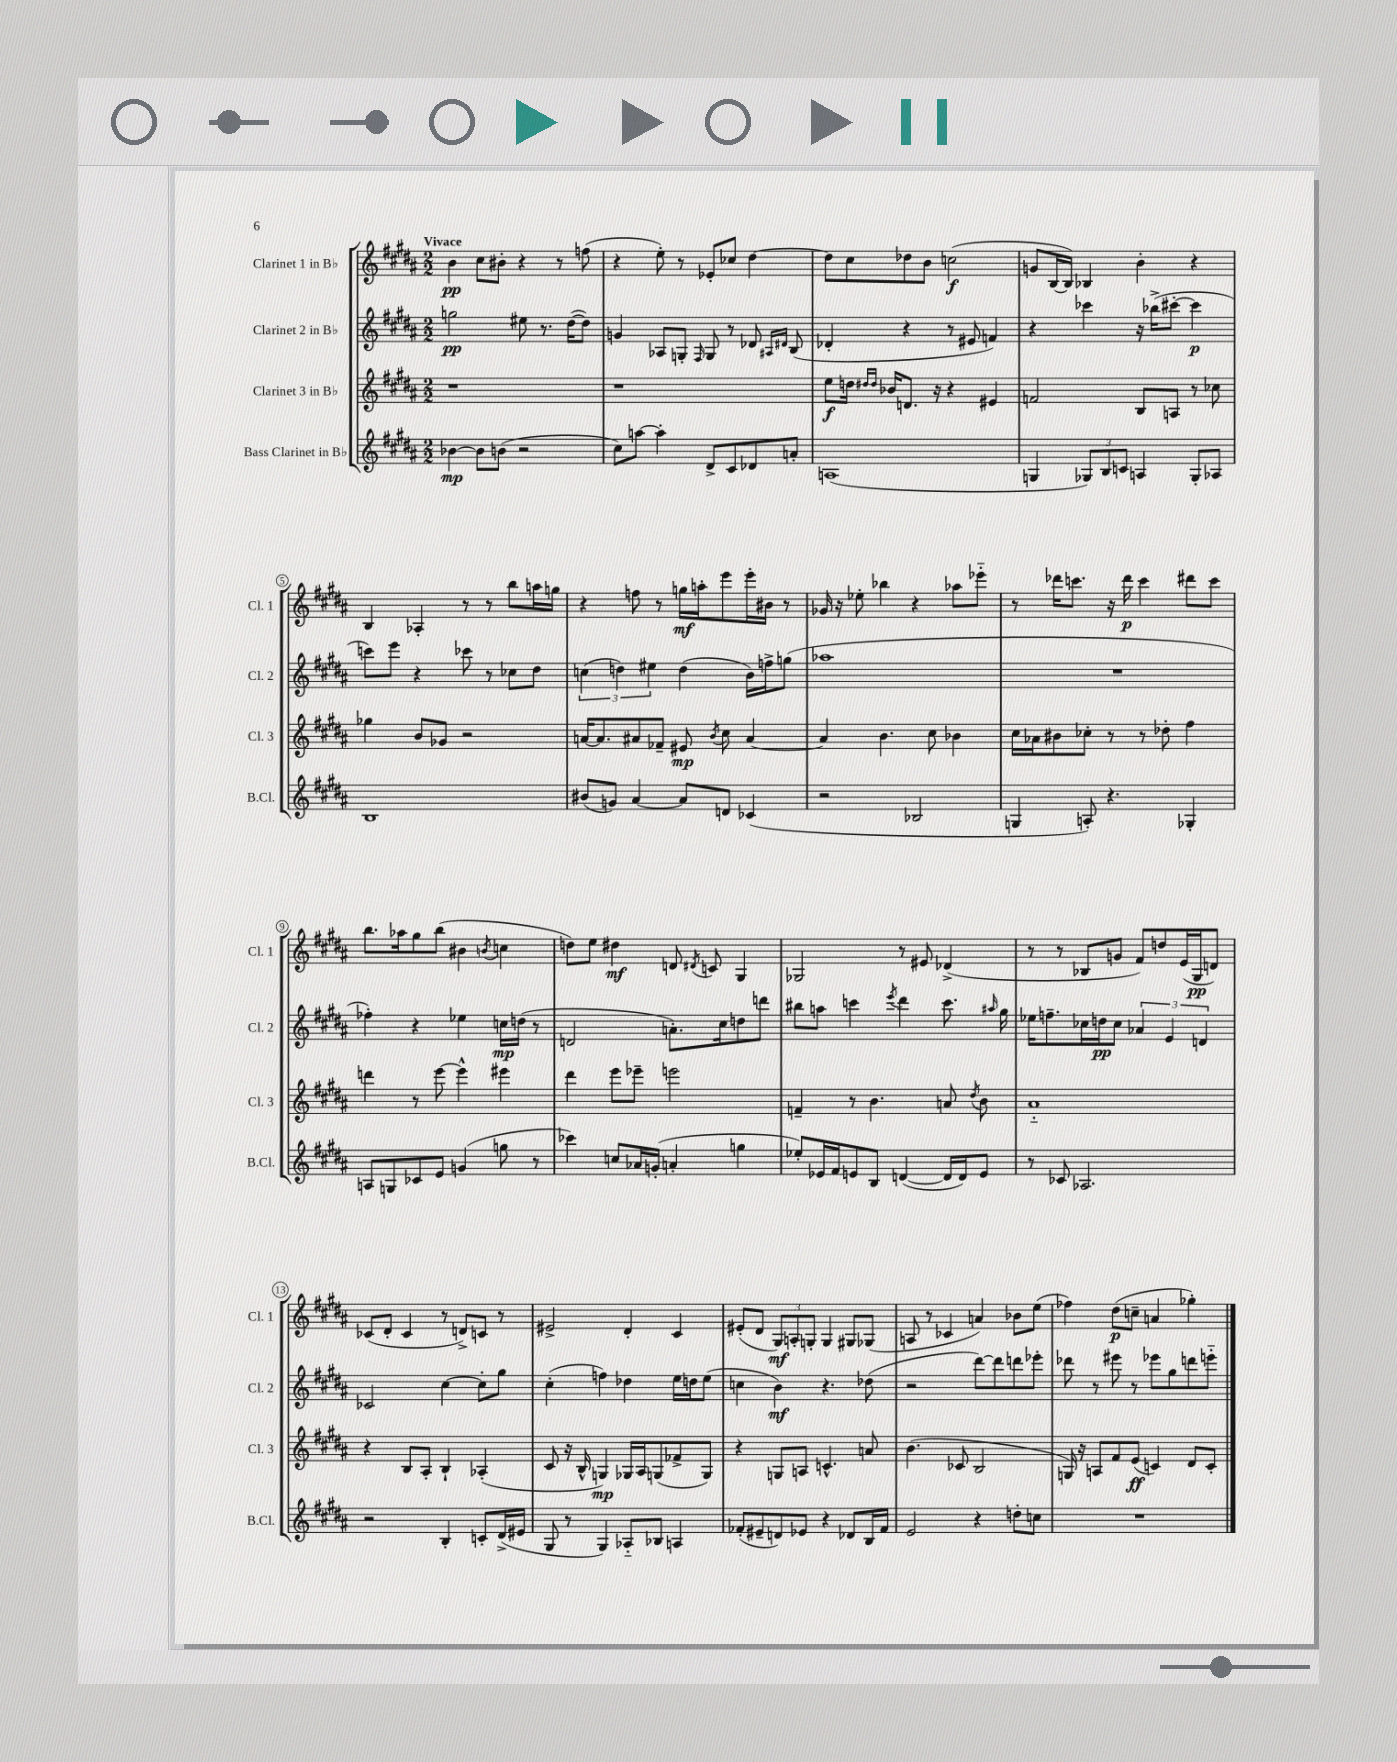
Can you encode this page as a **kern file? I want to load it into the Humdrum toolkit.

**kern	**kern	**kern	**kern
*staff4	*staff3	*staff2	*staff1
*clefG2	*clefG2	*clefG2	*clefG2
*k[f#c#g#d#a#]	*k[f#c#g#d#a#]	*k[f#c#g#d#a#]	*k[f#c#g#d#a#]
*M2/2	*M2/2	*M2/2	*M2/2
[4b-\	1r	2gg\	4b\
8b-\]L	.	.	8cc#\L
(8b\J	.	.	8b#'\J
2r	.	8ee#\	4r
.	.	8.r	.
.	.	.	8r
.	.	([16dd#\LK	.
.	.	8dd#\]J)	(8ff\
=	=	=	=
8cc#\L)	1r	4g/	4r
[8aa\J	.	.	.
4aa'\]	.	8A-/L	8ee'\)
.	.	8G'/J	8r
.	.	16qqF#/	.
8d#^/L	.	8G/	8e-'/L
8c#/	.	8r	8cc-/J
8d-/	.	8d-/	[4dd#\
.	.	16qqA#/LL	.
.	.	16qqd#/JJ	.
8a'/J	.	(8B/	.
=	=	=	=
(1A	8ee\L	4d-'/	8dd#\]L
.	16dd\Jk	.	8cc#\
.	16qqdd#/LL	.	.
.	16qqdd#/JJ	.	.
.	16b-/LK	.	.
.	8.d/J	4r	8dd-\
.	.	.	8b\J
.	16r	.	.
.	4r	8r	(2cc\
.	.	8e#/	.
.	4e#/	4f/)	.
=	=	=	=
4G/	2f/	4r	8g/L
.	.	.	[16B/L
.	.	.	16B/]JJ)
12G-/L)	.	4ccc-\	4B-/
12B/	.	.	.
12c/J	.	.	.
4A/	8B/L	16r	4b'\
.	.	(16bb-^\LK	.
.	8A/J	[8ccc#'\J	.
8G-'/L	8r	4ccc#\]	4r
8A-/J	8cc-\	.	.
=	=	=	=
1B	4gg-\	8ccc\L)	4B/
.	.	8eee\J	.
.	8b/L	4r	4A-'/
.	8g-/J	.	.
.	2r	8ccc-\	8r
.	.	8r	8r
.	.	8cc-\L	8bb\L
.	.	8dd#\J	16aa\L
.	.	.	16gg\JJ
=	=	=	=
(8b#/L	[16a/LK	(6cc\	4r
.	8.a/]	.	.
8g/J)	.	.	.
.	.	6dd\)	.
[4a#/	8a#/	.	8ff\
.	.	6ee#\	.
.	8f-~/J	.	8r
8a#/]L	8e#/	(4dd\	16gg\LL
.	.	.	16aa'\J
.	8qb/	.	.
8d/J	8cc#\	.	8eee\
(4c-/	[4a#/	16b\LL)	16eee'\L
.	.	16ff^\J	16b#\JJ
.	.	(8gg\J	8r
=	=	=	=
2r	4a#/]	1aa-	16g-/
.	.	.	16r
.	.	.	8ee-'\
.	4.b\	.	4bb-\
2B-/	.	.	4r
.	8cc#\	.	.
.	4b-\	.	8aa-\L
.	.	.	8eee-'~\J
=	=	=	=
4G/	16cc#\LL	1r	8r
.	16a-\J	.	.
.	8b#\	.	16ddd-\LK
.	.	.	8.ccc\J
8A'/)	8cc-'\J	.	.
4.r	8r	.	16r
.	.	.	16ddd-\
.	8r	.	4ccc\
.	8dd-'\	.	.
4G-'/	4ff#\	.	8ddd#\L
.	.	.	8ccc\J
=	=	=	=
8A/L	4ddd\	4ff-'\)	8.bb\L
8G/	.	.	.
.	.	.	16aa-\k
8c-/	8r	4r	8gg#\
8e/J	[8eee\	.	(8bb\J
(4g/	4eee^^\]	4ee-\	4b#\
.	.	.	8qb/
8gg\	4eee#\	16cc\LL	4cc\
.	.	(16dd\JJ	.
8r	.	8r	.
=	=	=	=
4ccc-\)	4ddd#\	2d/	8dd\L)
.	.	.	8ee\J
8cc/L	8eee\L	.	4dd#\
16a-/L	8eee-~\J	.	.
(16g'/JJ	.	.	.
4a'/	2eee\	8.a'\L)	8d/
.	.	.	8qd#/
.	.	.	8c/
.	.	16cc#\k	.
4gg\	.	8dd\	4G#/
.	.	8ddd\J	.
=	=	=	=
8ee-'/L)	4f~/	8bb#\L	2G-/
16e-/L	.	8aa\J	.
16f#/J	.	.	.
8e/	8r	4ccc\	.
8B/J	4.b\	.	.
.	.	8qeee/	.
([4d/	.	4ddd#\	8r
.	.	.	8e#/
16d/]LL	8a/	8.ccc\	(4d-^/
16d/J)	.	.	.
.	8qdd#/	.	.
8e/J	8b\	.	.
.	.	16qqaa#/	.
.	.	16gg#\	.
=	=	=	=
8r	1a#'~	16ee-\LK	8r
.	.	8.ff~\	.
8c-/	.	.	8r
2.A-/	.	16cc-\L	8B-/L
.	.	16dd\J	.
.	.	8cc-\J	8g/J
.	.	6a-/	8f#/L)
.	.	.	8dd/
.	.	6e/	.
.	.	.	(16e/L
.	.	.	16G#/J
.	.	6d/	.
.	.	.	8d/J)
=	=	=	=
2r	4r	2c-/	(8c-/L
.	.	.	8d#'/J
.	8B/L	.	4c-/
.	8A#'/J	.	.
4B'/	4B`/	[4cc#\	8r
.	.	.	8d^/L)
8c'/L	(4A-'/	8cc#'\]L	8c/J
(16d#^/L	.	8gg#\J	8r
16e#/JJ	.	.	.
=	=	=	=
8G#/	8c#/	(4cc#'\	2e#^/
8r	16r	.	.
.	16B^^/	.	.
4G#/)	4G/)	4ff\)	.
8A-'~/L	16G-/LL	4dd-\	4d#'/
.	16A#/J	.	.
8B-/J	(8G/	.	.
4A/	8f-^/	16ee\LL	4c#/
.	.	16dd\J	.
.	8G/J)	(8ee\J	.
=	=	=	=
(8f-'/L	4r	4cc\	(8e#'/L
8e#~/	.	.	8d#/J
8d/)	8G/L	4b\)	12G#/L)
.	.	.	12A'/
8e-/J	8A/J	.	.
.	.	.	12G'/J
4r	4.c^^/	4.r	4G/
8d-/L	.	.	8G#/L
16B/L	8a/	(8dd-\	(8G-/J
16f-/JJ	.	.	.
=	=	=	=
2e/	(4.b\	2r	8A/
.	.	.	8r
.	.	.	4c-/
.	8c-/	.	.
4r	2B/	[8ddd#\L)	4a/)
.	.	8ddd#\]	.
8dd'\L	.	8ddd\	8b-\L
8cc\J	.	8eee-'\J	(8ee\J
=	=	=	=
1r	16G/)	8ddd-\	4ff-\)
.	16r	.	.
.	8A/L	8r	.
.	8f#/	8eee#\	(8dd#\L
.	(8e/J	8r	8cc~\J
.	4c/)	8eee-\L	4a/
.	.	8gg#\	.
.	8d#/L	8ddd\	4gg-'\)
.	8c'/J	8eee'~\J	.
==	==	==	==
*-	*-	*-	*-
